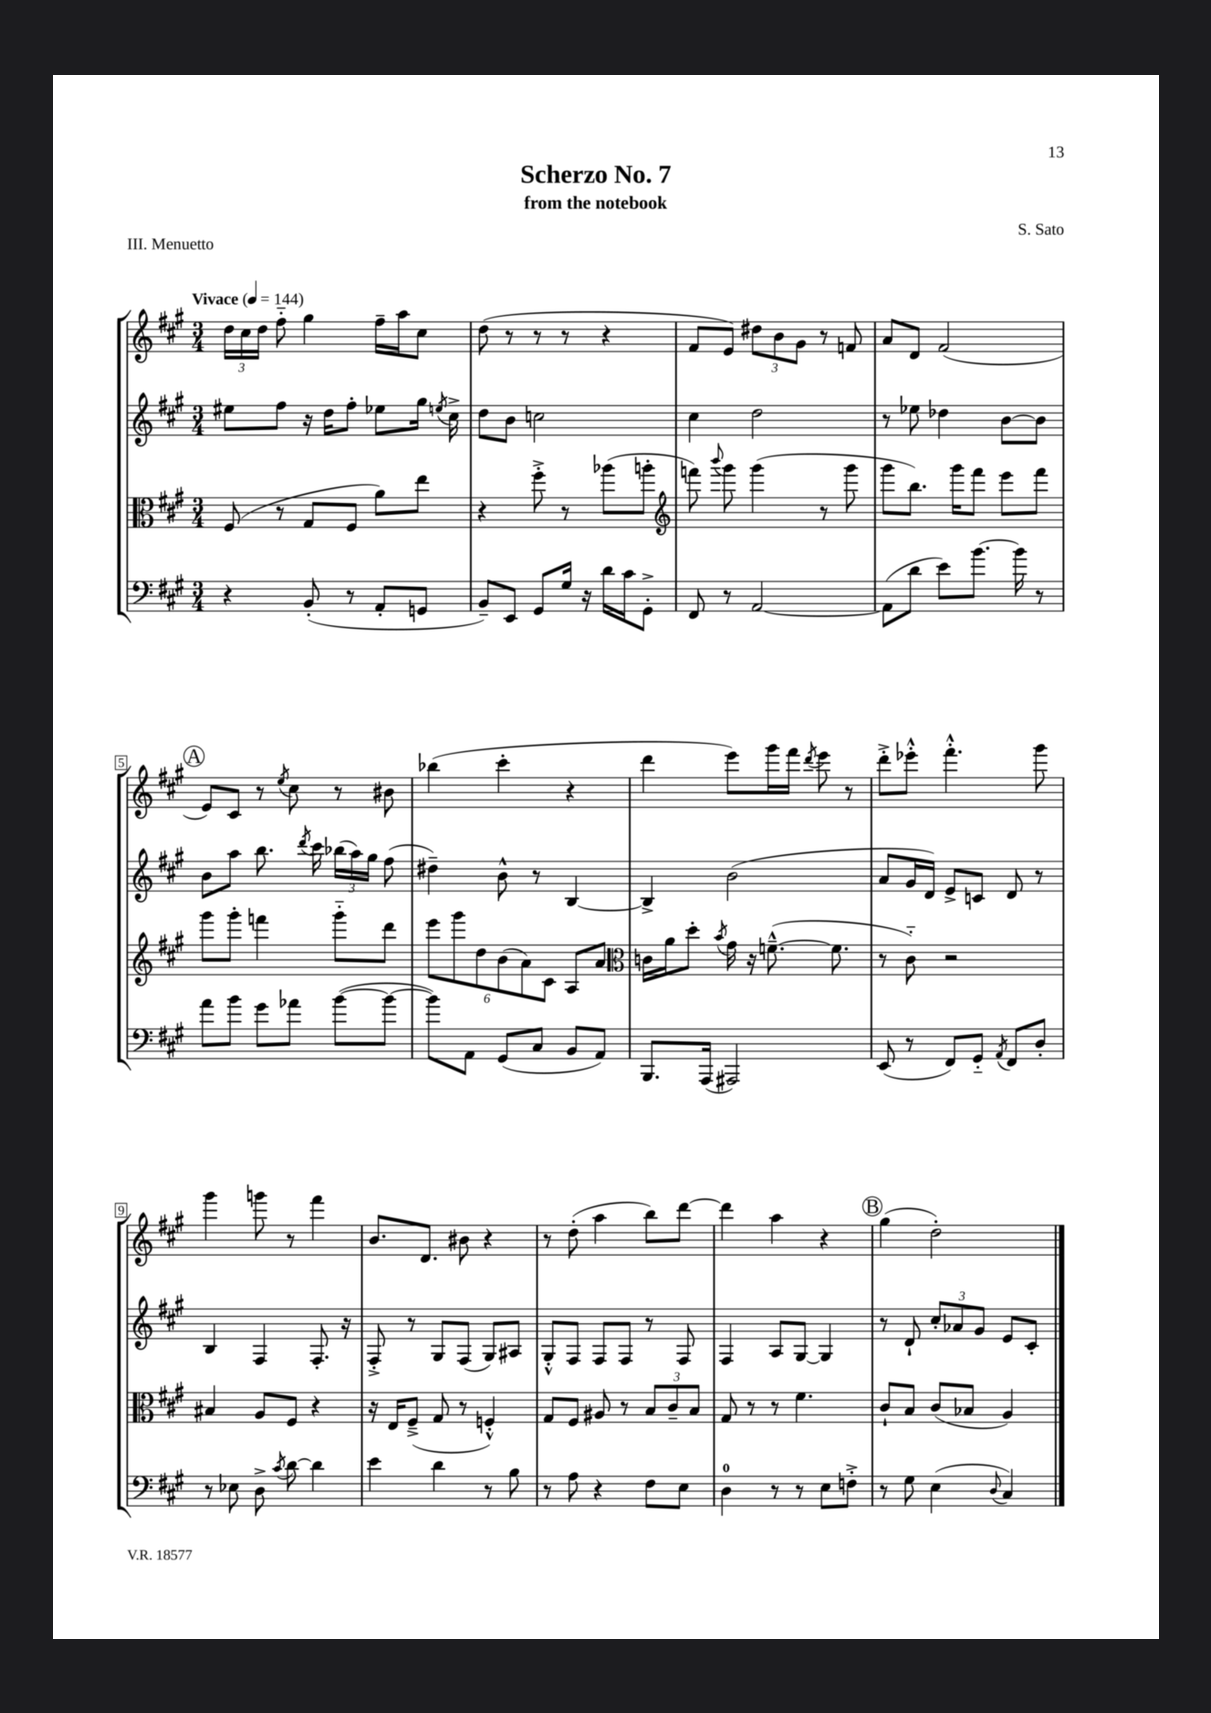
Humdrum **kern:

**kern	**kern	**kern	**kern
*part4	*part3	*part2	*part1
*staff4	*staff3	*staff2	*staff1
*clefF4	*clefC3	*clefG2	*clefG2
*k[f#c#g#]	*k[f#c#g#]	*k[f#c#g#]	*k[f#c#g#]
*M3/4	*M3/4	*M3/4	*M3/4
*MM144	*MM144	*MM144	*MM144
=1	=1	=1	=1
!	!	!	!LO:TX:a:B:t=Vivace
4r	(8F#/	8ee#X\L	24dd\LL
.	.	.	24cc#\
.	.	.	24dd\JJ
.	8r	8ff#\J	8ff#\
(8BB'/	8G#/L	16r	4gg#\
.	.	16dd\KL	.
8r	8F#/J	8ff#'\J	.
8AA'/L	8a\L)	8ee-X\L	16ff#~\LL
.	.	.	16aa\J
8GGn/J	8ee\J	16gg#\Jk	8cc#\J
.	.	8qeen/	.
.	.	16cc#^\	.
=2	=2	=2	=2
8BB~/L)	4r	8dd\L	(8dd\
8EE/J	.	8b\J	8r
8GG#/L	8ff#'^\	2ccn\	8r
16G#/Jk	8r	.	8r
16r	.	.	.
16d\LL	(8aa-X\L	.	4r
16c#\J	.	.	.
8GG#'^\J	8aan'\J	.	.
=3	=3	=3	=3
*	*clefG2	*	*
8FF#/	8fffn\)	4cc#\	8f#/L
.	8qqbbb/	.	.
8r	8ggg#\	.	8e/J)
[2AA/	(4ggg#\	2dd\	12dd#X\L
.	.	.	12b\
.	.	.	12g#\J
.	8r	.	8r
.	8ggg#\	.	8fn/
=4	=4	=4	=4
(8AA\L]	8ggg#\L	8r	8a/L
8d\J	8.bb\J)	8ee-X\	8d/J
8e\L)	.	4dd-X\	(2f#/
.	16ggg#\KL	.	.
[8.b\J	8fff#\J	.	.
.	8eee\L	[8b\L	.
16b\]	.	.	.
8r	8fff#\J	8b\J]	.
!!LO:LB:g=z
!!LO:REH:place=s1:t=A
=5	=5	=5	=5
8a\L	8ggg#\L	8b\L	8e/L)
8b\J	8ggg#'\J	8aa\J	8c#/J
8g#\L	4fffn\	8.bb\	8r
.	.	.	8qee/
8a-X\J	.	.	8cc#\
.	.	8qddd/	.
.	.	16ccc#\	.
([8b\L	8ggg#\L	(24bb-X\LL	8r
.	.	24aa\)	.
.	.	24gg#\JJ	.
8b\J_	8ddd\J	(8ff#\	8b#X\
=6	=6	=6	=6
8b\L])	12eee\L	4dd#X~\)	(4bb-X\
.	12ggg#\	.	.
8AA\J	.	.	.
.	12dd\	.	.
(8GG#/L	(12b\	8b^^\	4ccc#'\
.	12a\)	.	.
8C#/J	.	8r	.
.	12c#\J	.	.
8BB/L	8A/L	[4B/	4r
8AA/J)	8a/J	.	.
=7	=7	=7	=7
*	*clefC3	*	*
8.BBB/L	16cn\LL	4B^/]	4ddd\
.	16a\J	.	.
.	8dd'\J	.	.
(16AAA/Jk	.	.	.
.	8qb/	.	.
2AAA#X/)	16g#\	(2b\	8eee\L)
.	16r	.	.
.	([8.fn~^^\	.	16ggg#\L
.	.	.	16fff#\JJ
.	.	.	8qddd/
.	.	.	8eee\
.	8.f\]	.	.
.	.	.	8r
=8	=8	=8	=8
(8EE/	8r	8a/L	8ddd'^\L
8r	8c#\)	16g#/L	8eee-X'^^\J
.	.	16d/JJ)	.
8FF#/L)	2r	8e^/L	4.fff#'^^\
8GG#/J	.	8cn/J	.
8qAA/	.	.	.
8FF#/L	.	8d/	.
8D'/J	.	8r	8ggg#\
!!LO:LB:g=z
=9	=9	=9	=9
8r	4B#X/	4B/	4ggg#\
8E-X\	.	.	.
8D^\	8A/L	4F#/	8gggn\
8qc#/	.	.	.
[8d\	8F#/J	.	8r
4d\]	4r	8.F#'/	4fff#\
.	.	16r	.
=10	=10	=10	=10
4e\	16r	8F#'^/	8.b/L
.	16E/KL	.	.
.	(8F#~^/J	8r	.
.	.	.	8.d/J
4d\	8G#/	8G#/L	.
.	8r	(8F#/J	8b#X\
8r	4Fn'^^/)	8G#/L)	4r
8B\	.	8A#X/J	.
=11	=11	=11	=11
8r	8G#/L	8G#'^^/L	8r
8A\	8F#/J	8F#/J	(8dd'\
4r	8A#X/	8F#/L	4aa\
.	8r	8F#/J	.
8F#\L	12B/L	8r	8bb\L)
.	12c#~/	.	.
8E\J	.	8F#/	[8ddd\J
.	12B/J	.	.
=12	=12	=12	=12
4D\	8G#/	4F#/	4ddd\]
.	8r	.	.
8r	8r	8A/L	4aa\
8r	4.f#\	[8G#/J	.
8E\L	.	4G#/]	4r
8Fn'^\J	.	.	.
!!LO:REH:place=s1:t=B
=13	=13	=13	=13
8r	8c#`/L	8r	(4gg#\
8G#\	8B/J	8d`/	.
(4E\	(8c#/L	12cc#'/L	2dd'\)
.	.	12a-X/	.
.	8B-X/J	.	.
.	.	12g#/J	.
8qqD/	.	.	.
4C#/)	4A/)	8e/L	.
.	.	8c#'/J	.
==	==	==	==
*-	*-	*-	*-
